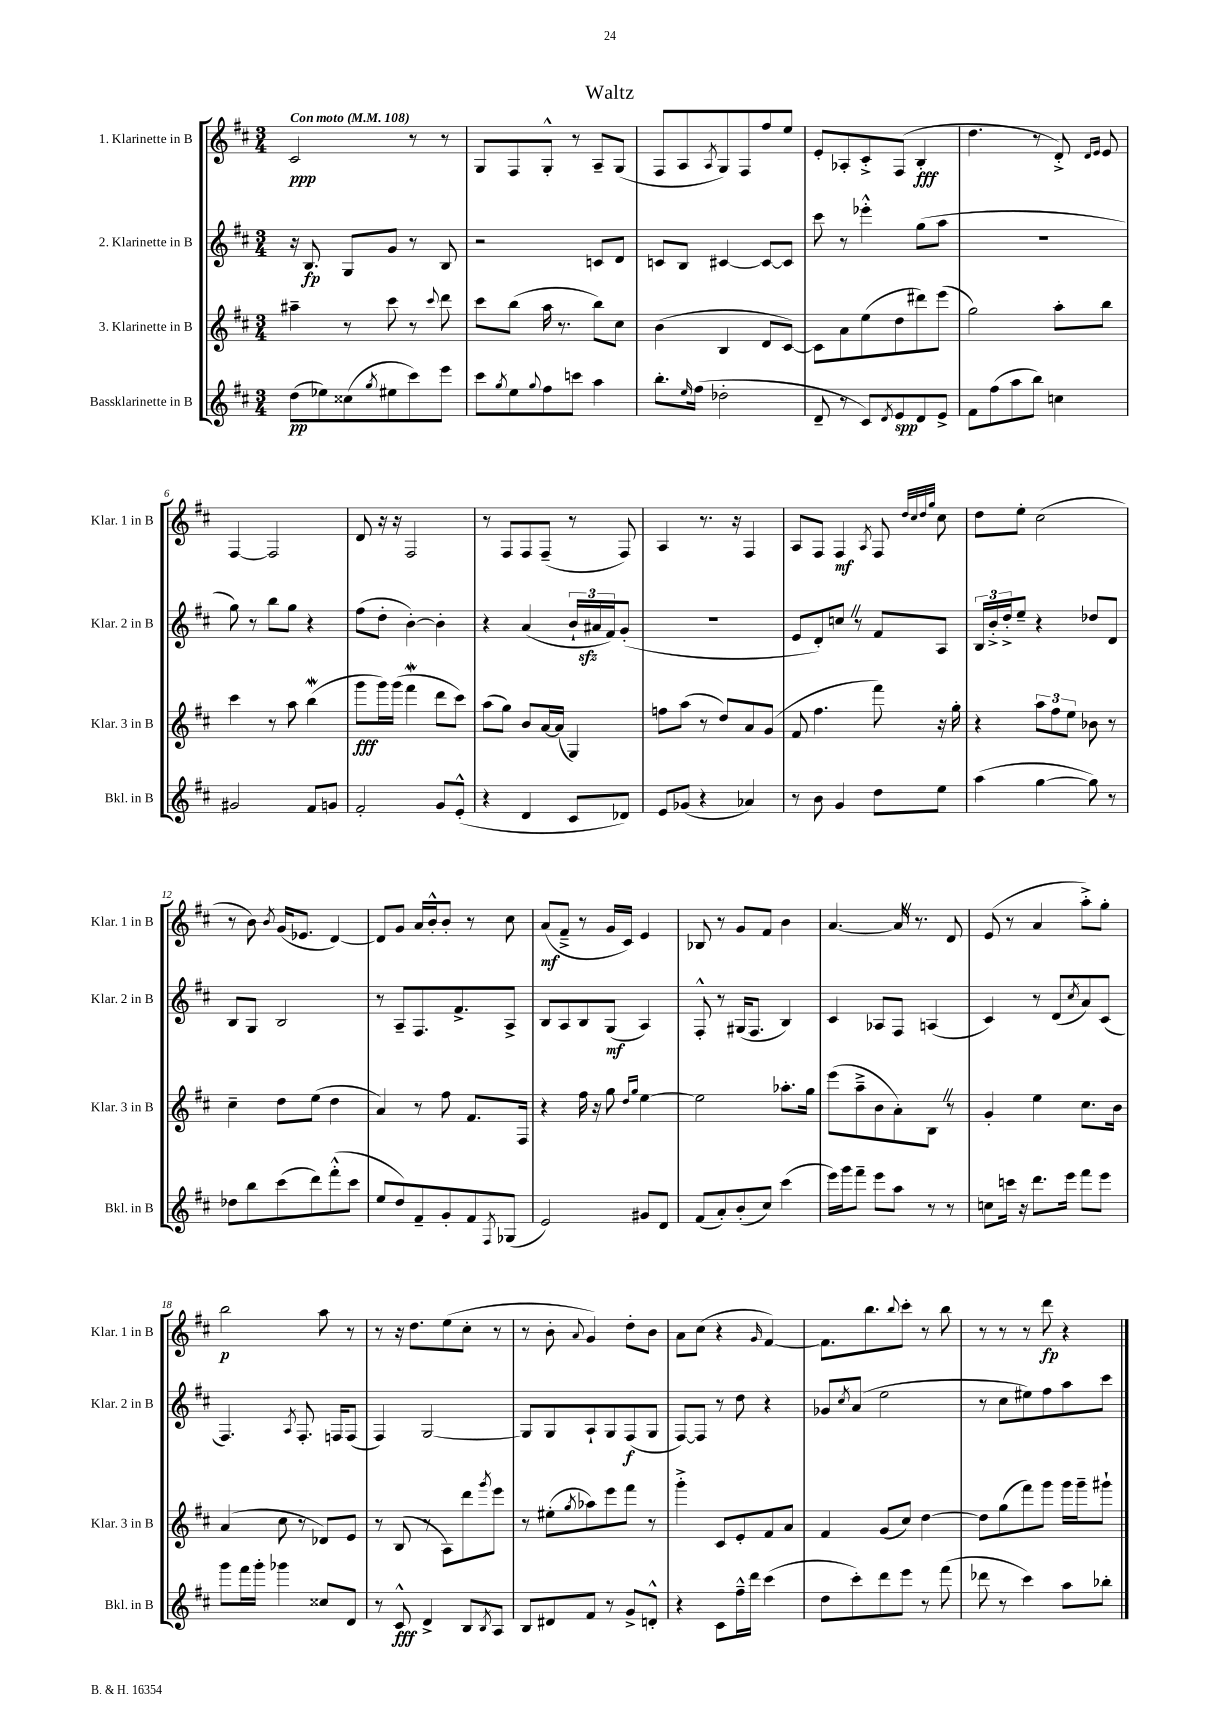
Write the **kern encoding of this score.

**kern	**dynam	**kern	**dynam	**kern	**dynam	**kern	**dynam
*part4	*part4	*part3	*part3	*part2	*part2	*part1	*part1
*staff4	*staff4	*staff3	*staff3	*staff2	*staff2	*staff1	*staff1
*I"Bassklarinette in B	*	*I"3. Klarinette in B	*	*I"2. Klarinette in B	*	*I"1. Klarinette in B	*
*I'Bkl. in B	*	*I'Klar. 3 in B	*	*I'Klar. 2 in B	*	*I'Klar. 1 in B	*
*clefG2	*	*clefG2	*	*clefG2	*	*clefG2	*
*k[f#c#]	*	*k[f#c#]	*	*k[f#c#]	*	*k[f#c#]	*
*M3/4	*	*M3/4	*	*M3/4	*	*M3/4	*
*MM108	*	*MM108	*	*MM108	*	*MM108	*
=1	=1	=1	=1	=1	=1	=1	=1
!	!	!	!	!	!	!LO:TX:a:B:t=Con moto	!
(8dd\L	pp	4aa#X~\	.	16r	.	2c#/	ppp
.	.	.	.	8.B/	fp	.	.
8ee-X\)	.	.	.	.	.	.	.
(8cc##X\	.	8r	.	8G/L	.	.	.
8qgg/	.	.	.	.	.	.	.
8ee#X\	.	8ccc#\	.	8g/J	.	.	.
8ccc#\)	.	8r	.	8r	.	8r	.
.	.	8qqccc#/	.	.	.	.	.
8eee\J	.	8ddd\	.	8B/	.	8r	.
=2	=2	=2	=2	=2	=2	=2	=2
8ccc#\L	.	8ccc#\L	.	2r	.	8G/L	.
8qgg/	.	.	.	.	.	.	.
8ee\	.	(8bb\J	.	.	.	8F#/	.
8qqgg/	.	.	.	.	.	.	.
8ff#\	.	16aa\	.	.	.	8G'^^/J	.
.	.	8.r	.	.	.	.	.
8cccn\J	.	.	.	.	.	8r	.
4aa\	.	8bb\L)	.	8cn/L	.	8A~/L	.
.	.	8cc#\J	.	8d/J	.	(8G/J	.
=3	=3	=3	=3	=3	=3	=3	=3
8.bb'\L	.	(4b\	.	8cn/L	.	8F#/L	.
.	.	.	.	8B/J	.	8A/	.
16qqee/	.	.	.	.	.	.	.
(16ff#\Jk	.	.	.	.	.	.	.
.	.	.	.	.	.	8qA/	.
2dd-X'\	.	4B/	.	[4c#X/	.	8G/)	.
.	.	.	.	.	.	8F#/	.
.	.	8d/L	.	8c#/L_	.	8ff#/	.
.	.	[8c#/J)	.	8c#/J]	.	8ee/J	.
=4	=4	=4	=4	=4	=4	=4	=4
8d~/	.	8c#\L]	.	8ccc#\	.	8e'/L	.
8r	.	8a\	.	8r	.	8A-X'/	.
8c#/L)	.	(8ee\	.	4eee-X'^^\	.	8c#'^/	.
8qd/	.	.	.	.	.	.	.
8e/	spp	8dd\	.	.	.	(8F#/J	.
8d/	.	8ddd#X\)	.	(8gg\L	.	4B'/	fff
8e^/J	.	(8eee\J	.	8aa\J	.	.	.
=5	=5	=5	=5	=5	=5	=5	=5
8f#\L	.	2gg\)	.	2.r	.	4.dd\	.
(8ff#\	.	.	.	.	.	.	.
8aa\	.	.	.	.	.	.	.
8bb\J)	.	.	.	.	.	8r	.
4ccn\	.	8aa'\L	.	.	.	8d'^/)	.
.	.	.	.	.	.	16qqd/LL	.
.	.	.	.	.	.	16qqe/JJ	.
.	.	8bb\J	.	.	.	8e/	.
!!LO:LB:g=z
=6	=6	=6	=6	=6	=6	=6	=6
2g#X/	.	4ccc#\	.	8gg\)	.	[4F#/	.
.	.	.	.	8r	.	.	.
.	.	8r	.	8bb\L	.	2F#/]	.
.	.	8aa\	.	8gg\J	.	.	.
8f#/L	.	(4bbW\	.	4r	.	.	.
8gn/J	.	.	.	.	.	.	.
=7	=7	=7	=7	=7	=7	=7	=7
2f#'/	.	8ggg\L	fff	(8ff#\L	.	8d/	.
.	.	16ggg\L)	.	8dd'\J	.	16r	.
.	.	(16ggg\JJ	.	.	.	16r	.
.	.	4fff#W\	.	[4b'\)	.	2F#/	.
8g/L	.	8ddd\L	.	4b'\]	.	.	.
(8e'^^/J	.	8ccc#\J)	.	.	.	.	.
=8	=8	=8	=8	=8	=8	=8	=8
4r	.	(8aa\L	.	4r	.	8r	.
.	.	8gg\J)	.	.	.	8F#/L	.
4d/	.	8b/L	.	(4a/	.	8F#/	.
.	.	[16a/L	.	.	.	(8F#~/J	.
.	.	(16a/JJ]	.	.	.	.	.
8c#/L	.	4G/)	.	24b`/LL	.	8r	.
.	.	.	.	24a#Xzz/	.	.	.
.	.	.	.	24f#/J)	.	.	.
8d-X/J)	.	.	.	(8g'/J	.	8F#/)	.
=9	=9	=9	=9	=9	=9	=9	=9
8e/L	.	8ffn\L	.	2.r	.	4A/	.
(8g-X/J	.	(8aa\J	.	.	.	.	.
4r	.	8r	.	.	.	8.r	.
.	.	8dd/L)	.	.	.	.	.
.	.	.	.	.	.	16r	.
4a-X/)	.	8a/	.	.	.	4F#/	.
.	.	(8g/J	.	.	.	.	.
=10	=10	=10	=10	=10	=10	=10	=10
8r	.	8f#/	.	8e/L	.	8A/L	.
8b\	.	4.ff#\	.	8d'/)	.	8F#/J	.
4g/	.	.	.	8ccnZ/J	.	4F#/	mf
.	.	.	.	8r	.	.	.
.	.	.	.	.	.	8qA/	.
8dd\L	.	8fff#\)	.	8f#/L	.	8F#/	.
.	.	.	.	.	.	32qqdd/LLL	.
.	.	.	.	.	.	32qqcc#/	.
.	.	.	.	.	.	32qqdd/	.
.	.	.	.	.	.	32qqgg/JJJ	.
8ee\J	.	16r	.	8A/J	.	8cc#\	.
.	.	16gg'\	.	.	.	.	.
=11	=11	=11	=11	=11	=11	=11	=11
(4aa\	.	4r	.	24B/LL	.	8dd\L	.
.	.	.	.	24b'^/	.	.	.
.	.	.	.	24dd'^/J	.	.	.
.	.	.	.	8ee~/J	.	8ee'\J	.
[4gg\	.	12aa\L	.	4r	.	(2cc#\	.
.	.	12ff#\	.	.	.	.	.
.	.	12ee\J	.	.	.	.	.
8gg\])	.	8b-X\	.	8dd-X/L	.	.	.
8r	.	8r	.	8d/J	.	.	.
!!LO:LB:g=z
=12	=12	=12	=12	=12	=12	=12	=12
8dd-X\L	.	4cc#~\	.	8B/L	.	8r	.
8bb\	.	.	.	8G/J	.	8b\)	.
.	.	.	.	.	.	8qb/	.
(8ccc#\	.	8dd\L	.	2B/	.	(16g/KL	.
.	.	.	.	.	.	8.e-X/J	.
8ddd\)	.	(8ee\J	.	.	.	.	.
(8fff#'^^\	.	4dd\	.	.	.	[4d/)	.
8ccc#\J	.	.	.	.	.	.	.
=13	=13	=13	=13	=13	=13	=13	=13
8ee/L	.	4a/)	.	8r	.	8d/L]	.
8dd/)	.	.	.	8A~/L	.	8g/J	.
8f#~/	.	8r	.	8.F#/	.	16a/LL	.
.	.	.	.	.	.	16b'^^/J	.
8g'/	.	8ff#\	.	.	.	8b'/J	.
.	.	.	.	8.f#^/	.	.	.
8f#/	.	8.f#/L	.	.	.	8r	.
8qF#/	.	.	.	.	.	.	.
(8G-X/J	.	.	.	8A^/J	.	8cc#\	.
.	.	16F#/Jk	.	.	.	.	.
=14	=14	=14	=14	=14	=14	=14	=14
2e/)	.	4r	.	8B/L	.	(8a/L	mf
.	.	.	.	8A/	.	8f#~^/J	.
.	.	16ff#\	.	8B/	.	8r	.
.	.	16r	.	.	.	.	.
.	.	8gg\	.	(8G/J	mf	16g/LL	.
.	.	.	.	.	.	16c#/JJ)	.
.	.	16qqdd/LL	.	.	.	.	.
.	.	16qqgg/JJ	.	.	.	.	.
8g#X/L	.	[4ee\	.	4A/)	.	4e/	.
8d/J	.	.	.	.	.	.	.
=15	=15	=15	=15	=15	=15	=15	=15
(8f#/L	.	2ee\]	.	8F#'^^/	.	8B-X/	.
8a'/)	.	.	.	8r	.	8r	.
(8b'/	.	.	.	(16G#X/KL	.	8g/L	.
.	.	.	.	8.F#/J	.	.	.
8cc#/J)	.	.	.	.	.	8f#/J	.
(4ccc#\	.	8.aa-X'\L	.	4B/)	.	4b\	.
.	.	16gg\Jk	.	.	.	.	.
=16	=16	=16	=16	=16	=16	=16	=16
16eee\LL)	.	(8eee\L	.	4c#/	.	[4.a/	.
16ggg\J	.	.	.	.	.	.	.
8fff#~\J	.	8aa~^\	.	.	.	.	.
8eee\L	.	8b\	.	8A-X/L	.	.	.
8aa\J	.	8a'\)	.	8F#/J	.	16aZ/]	.
.	.	.	.	.	.	8.r	.
8r	.	8BZ\J	.	(4An/	.	.	.
8r	.	8r	.	.	.	8d/	.
=17	=17	=17	=17	=17	=17	=17	=17
8ccn\L	.	4g'/	.	4c#/)	.	(8e/	.
16cccn\Jk	.	.	.	.	.	8r	.
16r	.	.	.	.	.	.	.
8.ddd\L	.	4ee\	.	8r	.	4a/	.
.	.	.	.	(8d/L	.	.	.
16eee\Jk	.	.	.	.	.	.	.
.	.	.	.	8qcc#/	.	.	.
8fff#\L	.	8.cc#\L	.	8a/)	.	8aa'^\L)	.
8eee\J	.	.	.	(8c#/J	.	8gg'\J	.
.	.	16b\Jk	.	.	.	.	.
!!LO:LB:g=z
=18	=18	=18	=18	=18	=18	=18	=18
8ggg\L	.	(4a/	.	4.F#/)	.	2bb\	p
16fff#\L	.	.	.	.	.	.	.
16ggg'\JJ	.	.	.	.	.	.	.
4ggg-X\	.	8cc#\	.	.	.	.	.
.	.	.	.	8qA/	.	.	.
.	.	8r	.	8.F#'/	.	.	.
8cc##X/L	.	8d-X/L)	.	.	.	8aa\	.
.	.	.	.	16Fn/KL	.	.	.
8d/J	.	8e/J	.	(8F/J	.	8r	.
=19	=19	=19	=19	=19	=19	=19	=19
8r	.	8r	.	4F#/)	.	8r	.
8c#^^/	fff	(8B/	.	.	.	16r	.
.	.	.	.	.	.	8.dd\L	.
4d^/	.	8r	.	[2G/	.	.	.
.	.	8A\L)	.	.	.	(8ee\	.
8B/L	.	8ddd\	.	.	.	8cc#'\J	.
8qB/	.	8qggg/	.	.	.	.	.
8A/J	.	8eee\J	.	.	.	8r	.
=20	=20	=20	=20	=20	=20	=20	=20
8B/L	.	8r	.	8G/L]	.	8r	.
8d#X/	.	(8ee#X'\L	.	8G/	.	8b'\	.
.	.	8qgg/	.	.	.	8qqa/	.
8f#/J	.	8aa-X\)	.	8A`/	.	4g/)	.
8r	.	8eee\	.	8G/	.	.	.
8g^/L	.	8fff#\J	.	(8F#/	f	8dd'\L	.
8dn'^^/J	.	8r	.	8G/J	.	8b\J	.
=21	=21	=21	=21	=21	=21	=21	=21
4r	.	4ggg'^\	.	[8F#/L)	.	8a\L	.
.	.	.	.	8F#/J]	.	(8cc#\J	.
8c#\L	.	8c#/L	.	8r	.	4r	.
16ff#~^^\L	.	8e'/	.	8dd\	.	.	.
16ddd\JJ	.	.	.	.	.	.	.
.	.	.	.	.	.	16qqg/	.
(4ccc#\	.	8f#/	.	4r	.	[4f#/)	.
.	.	8a/J	.	.	.	.	.
=22	=22	=22	=22	=22	=22	=22	=22
8dd\L	.	4f#/	.	8g-X/L	.	8.f#\L]	.
.	.	.	.	8qcc#/	.	.	.
8ccc#'\)	.	.	.	(8a/J	.	.	.
.	.	.	.	.	.	8.bb\	.
8ddd\	.	(8g/L	.	2ee\	.	.	.
.	.	.	.	.	.	8qqbb/	.
8eee\J	.	8cc#/J)	.	.	.	8ccc#'\J	.
8r	.	[4dd\	.	.	.	8r	.
(8fff#\	.	.	.	.	.	8bb\	.
=23	=23	=23	=23	=23	=23	=23	=23
8ddd-X\	.	8dd\L]	.	8r	.	8r	.
8r	.	(8gg\	.	8cc#\L	.	8r	.
4ccc#\)	.	8fff#\)	.	8ee#X\)	.	8r	.
.	.	8ggg\J	.	8ff#\	.	8ddd\	fp
8aa\L	.	16ggg\LL	.	8aa\	.	4r	.
.	.	16ggg~\J	.	.	.	.	.
8bb-X'\J	.	8ggg#X`\J	.	8ccc#\J	.	.	.
==	==	==	==	==	==	==	==
*-	*-	*-	*-	*-	*-	*-	*-
